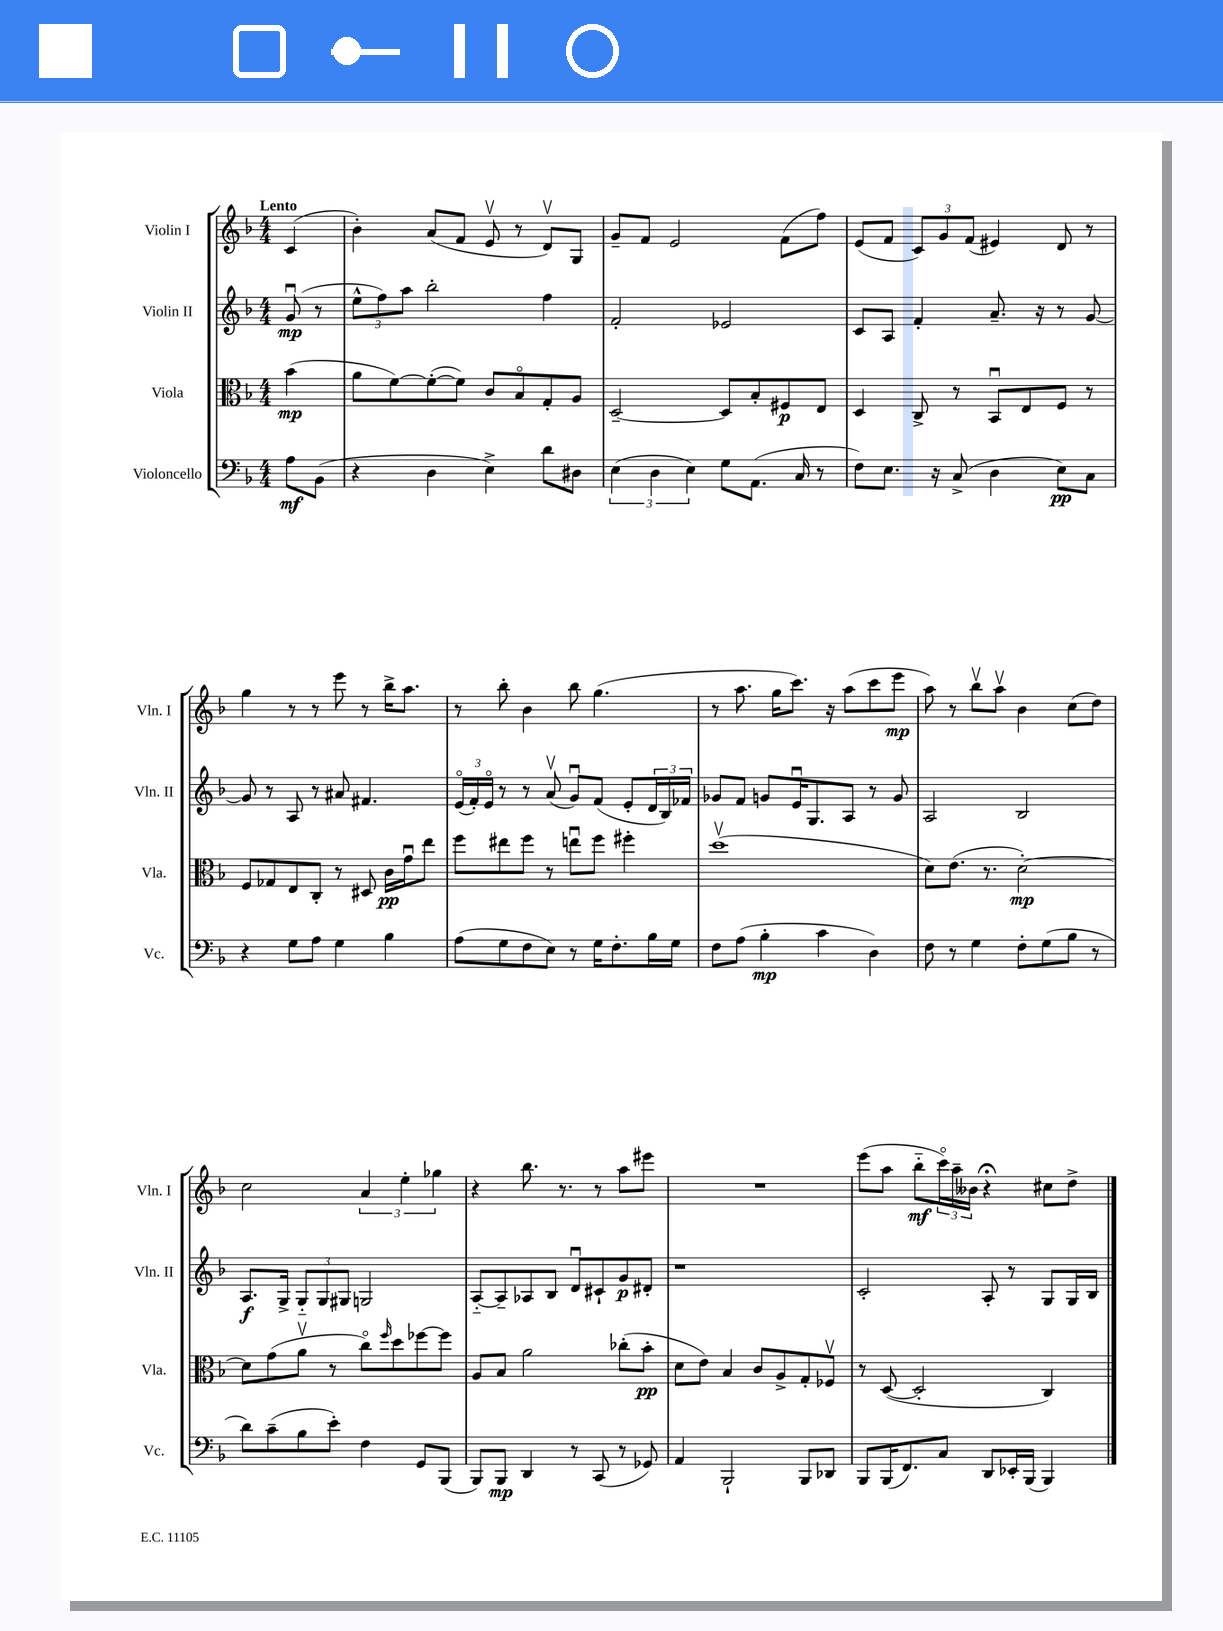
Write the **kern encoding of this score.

**kern	**kern	**kern	**kern
*staff4	*staff3	*staff2	*staff1
*clefF4	*clefC3	*clefG2	*clefG2
*k[b-]	*k[b-]	*k[b-]	*k[b-]
*M4/4	*M4/4	*M4/4	*M4/4
8A\L	(4b-\	(8gu/	(4c/
(8BB-\J	.	8r	.
=	=	=	=
4r	8a\L	12ee^^\L	4b-'\)
.	.	12ff\)	.
.	[8f\)	.	.
.	.	12aa\J	.
4D\	(8f'\_	2bb-'\	(8a/L
.	8f\]J)	.	8f/J
4E^\)	8c/L	.	8ev/
.	8B-o/	.	8r
8d\L	8G'/	4ff\	8dv/L)
8D#\J	8A/J	.	8G/J
=	=	=	=
(6E\	[2D~/	2f'/	8g~/L
.	.	.	8f/J
6D\	.	.	.
.	.	.	2e/
6E\)	.	.	.
8G\L	8D/]L	2e-/	.
(8.AA\J	8B-'/	.	.
.	8F#/	.	(8f\L
16C/	.	.	.
8r	8E/J	.	8ff\J)
=	=	=	=
8F\L)	4D/	8c/L	(8e/L
8.E\J	.	8A/J	8f/J
.	8C^/	4f'/	12c/L)
16r	.	.	.
.	.	.	12g/
(8C^/	8r	.	.
.	.	.	(12f/J
4D\	8BB-u/L	8.a~/	4e#/)
.	8E/	.	.
.	.	16r	.
8E\L)	8F/J	8r	8d/
8C\J	8r	[8g/	8r
=	=	=	=
4r	8F/L	8g/]	4gg\
.	8G-/	8r	.
8G\L	8E/	8A/	8r
8A\J	8C'/J	8r	8r
4G\	8r	8a#/	8eee\
.	8D#/	4.f#/	8r
4B-\	16c\LL	.	16bb-^\LK
.	16gu\J	.	8.aa\J
.	8ee\J	.	.
=	=	=	=
(8A\L	8ff\L	(24eo/LL	8r
.	.	24f'/)	.
.	.	24eo/JJ	.
8G\	8ee#\	8r	8bb-'\
8F\	8ff\J	8r	4b-\
8E\J)	8r	(8av/	.
8r	8eeu\L	8gu/L)	8bb-\
16G\LK	8ff\J	(8f/J	(4.gg\
8.F'\	.	.	.
.	4ff#'\	8e'/L	.
16B-\L	.	24d/L	.
.	.	24B-/)	.
16G\JJ	.	.	.
.	.	24f-/JJ	.
=	=	=	=
8F\L	(1ddv	8g-/L	8r
(8A\J	.	8f/J	8.aa\
4B-'\	.	8g/L	.
.	.	.	16gg\LK
.	.	16eu/K	8.ccc\J)
.	.	8.G/	.
4c\	.	.	.
.	.	.	16r
.	.	8A/J	(8aa\L
4D\)	.	8r	8ccc\
.	.	8g/	8eee\J
=	=	=	=
8F\	8d\L)	2A/	8aa\)
8r	(8.e\J	.	8r
4G\	.	.	8bb-v\L
.	8.r	.	.
.	.	.	8aav\J
8F'\L	[2d'\)	2B-/	4b-\
(8G\	.	.	.
8B-\J	.	.	(8cc\L
8r	.	.	8dd\J)
=	=	=	=
8d\L)	8d\]L	8.A/L	2cc\
(8c~\	(8g\	.	.
.	.	16G^/Jk	.
8B-\	8av\J	12G'~/L	.
.	.	12G/	.
8e'\J)	8r	.	.
.	.	12G#/J	.
4F\	8cco\L)	2G/	6a/
.	16qqff/	.	.
.	8dd\	.	.
.	.	.	6ee'\
8GG/L	[8ff-\	.	.
.	.	.	6gg-\
(8BBB-/J	8ff-\]J	.	.
=	=	=	=
8BBB-/L)	8A/L	[8A'~/L	4r
8BBB-/J	8B-/J	8A~/]	.
4DD/	2a\	8A-/	8.bb-\
.	.	8B-/J	.
.	.	.	8.r
8r	.	8du/L	.
(8CC/	.	8c#`/	8r
8r	(8cc-'\L	8g/	8aa\L
8GG-/)	8b-'\J	8d#'/J	8eee#\J
=	=	=	=
4AA/	8d\L	1r	1r
.	8e\J)	.	.
2BBB-`/	4B-/	.	.
.	8c/L	.	.
.	8A^/	.	.
8BBB-/L	8G'/	.	.
8DD-/J	8F-v/J	.	.
=	=	=	=
8BBB-/L	8r	2c'/	(8eee\L
(16BBB-/K	([8D/	.	8aa\J
8.FF/)	.	.	.
.	2D'/]	.	8bb-'~\L
8C/J	.	.	24ccco\L)
.	.	.	24aa~\
.	.	.	24b--\JJ
8DD/L	.	8A'/	4r;
16EE-'/L	.	8r	.
(16BBB-/JJ	.	.	.
4BBB-/)	4C/)	8G/L	8cc#\L
.	.	16G/L	8dd^\J
.	.	16B-/JJ	.
==	==	==	==
*-	*-	*-	*-
